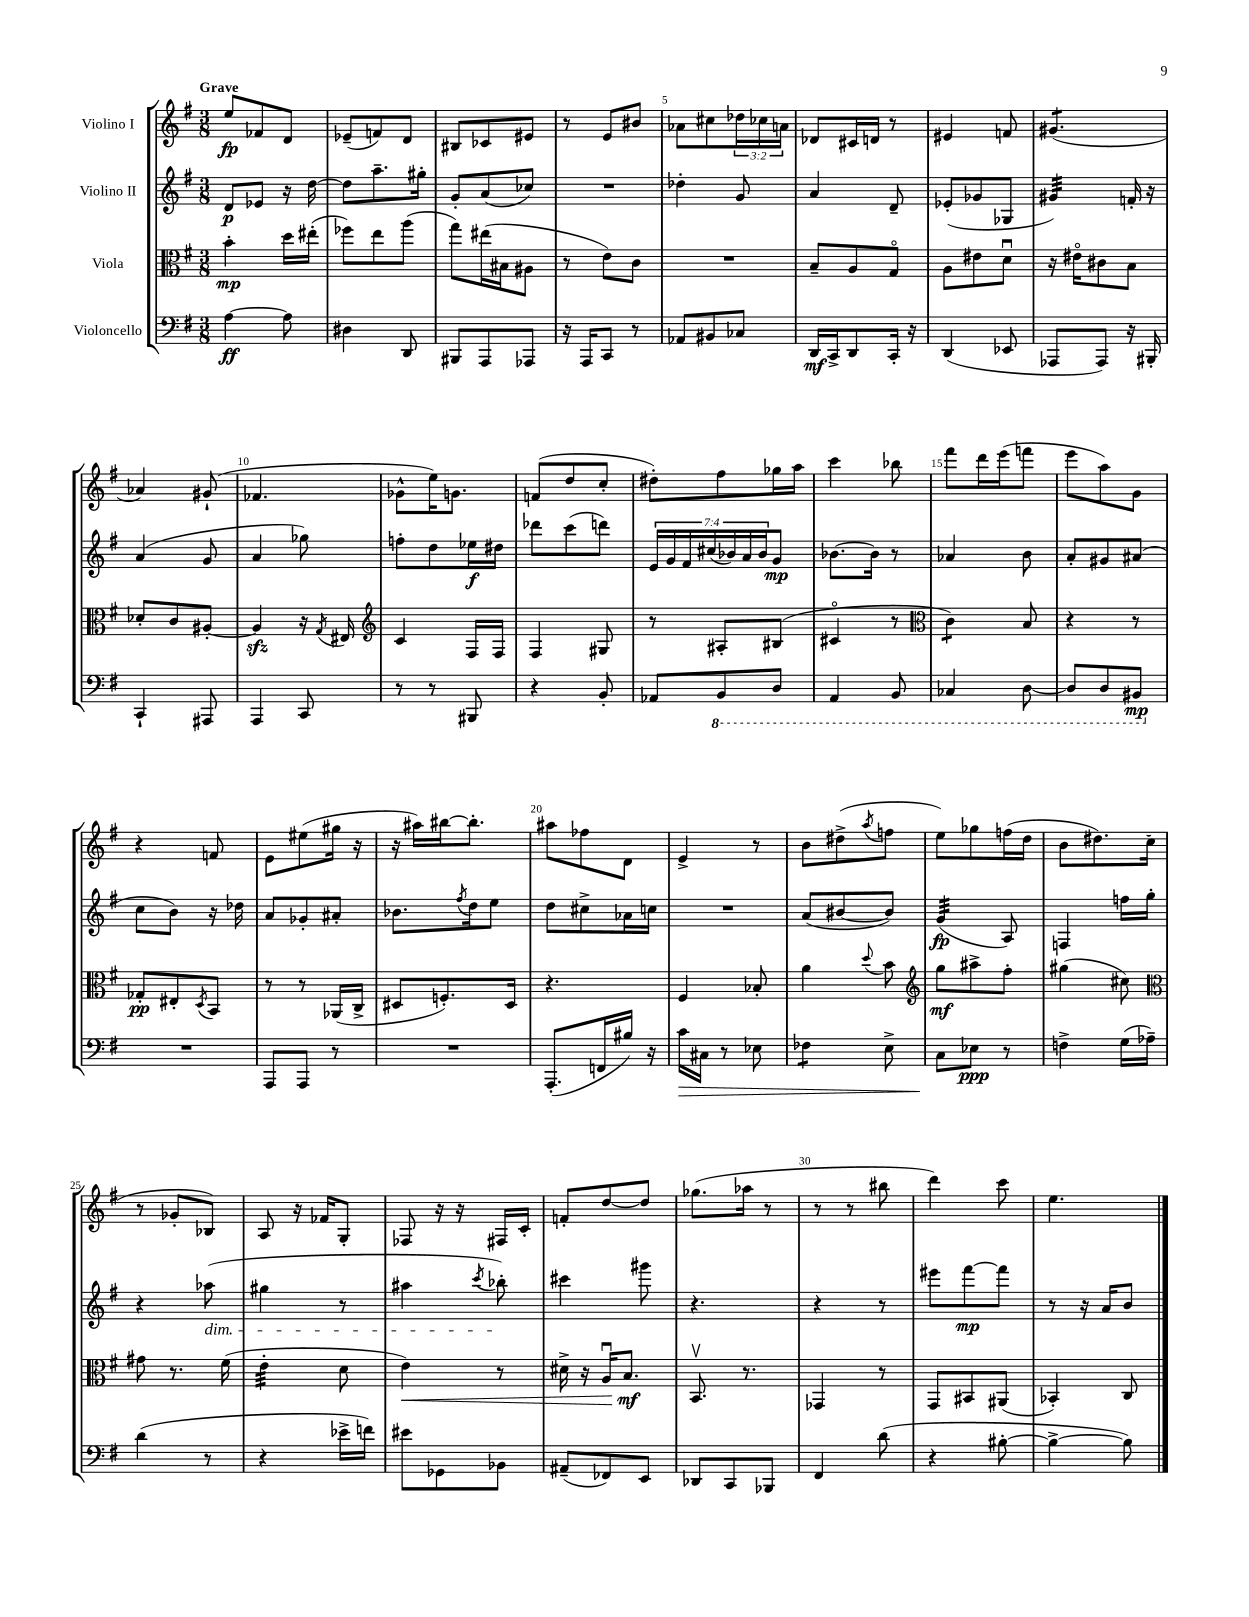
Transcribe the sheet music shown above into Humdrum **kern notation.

**kern	**kern	**kern	**kern
*staff4	*staff3	*staff2	*staff1
*clefF4	*clefC3	*clefG2	*clefG2
*k[f#]	*k[f#]	*k[f#]	*k[f#]
*M3/8	*M3/8	*M3/8	*M3/8
[4A	4b'	8d	8ee
.	.	8e-	8f-
8A]	16dd	16r	8d
.	(16ee#'	[16dd	.
=	=	=	=
4D#	8ff-)	8dd]	(8e-~
.	8ee	8.aa~	8f)
8DD	(8aa	.	8d
.	.	16gg#'	.
=	=	=	=
8BBB#	8gg)	8g'	8B#
8AAA	(16ee#	(8a	8c-
.	16B#	.	.
8AAA-	8A#	8cc-)	8e#
=	=	=	=
16r	8r	4.r	8r
16AAA	.	.	.
8CC	8e)	.	8e
8r	8c	.	8b#
=	=	=	=
8AA-	4.r	4dd-'	8a-
8BB#	.	.	8cc#
8C-	.	8g	24dd-
.	.	.	24cc-
.	.	.	24a
=	=	=	=
16DD	8B~	4a	8d-
16CC^	.	.	.
8DD	8A	.	16c#
.	.	.	16d
16CC'	8Go	8d~	8r
16r	.	.	.
=	=	=	=
(4DD	8A	(8e-'	4e#
.	8e#	8g-	.
8EE-	8du	8G-	8f
=	=	=	=
8AAA-	16r	4g#)	(4.g#
.	16e#o	.	.
8AAA-)	8c#	.	.
16r	8B	16f'	.
16BBB#'	.	16r	.
=	=	=	=
4CC`	8d-'	(4a	4a-)
.	8c	.	.
8AAA#	[8A#'	8g	(8g#`
=	=	=	=
4AAA	4A#]	4a	4.f-
8CC	16r	8gg-)	.
.	8qG	.	.
.	16E#	.	.
=	=	=	=
*	*clefG2	*	*
8r	4c	8ff'	8g-^^
8r	.	8dd	16ee)
.	.	.	8.g
8BBB#	16F#	16ee-	.
.	16F#	16dd#	.
=	=	=	=
4r	4F#	8ddd-	(8f
.	.	(8ccc	8dd
8BB'	8G#	8ddd)	8cc'
=	=	=	=
8AA-	8r	28e	8dd#')
.	.	28g	.
.	.	28f#	.
.	.	(28cc#	.
8BBB	8A#'	.	8ff#
.	.	28b-)	.
.	.	28a	.
.	.	28b-	.
8DD	(8B#	8g	16gg-
.	.	.	16aa
=	=	=	=
4AAA	4c#o	[8.b-	4ccc
.	.	16b-]	.
8BBB	8r	8r	8bb-
=	=	=	=
*	*clefC3	*	*
4CC-	4c)	4a-	8fff#
.	.	.	16ddd
.	.	.	(16eee
[8DD	8B	8b	8fff
=	=	=	=
8DD]	4r	8a'	8eee
8DD	.	8g#	8aa)
8BBB#	8r	(8a#	8g
=	=	=	=
4.r	8G-'	8cc	4r
.	8E#'	8b)	.
.	8qD	.	.
.	8BB	16r	8f
.	.	16dd-	.
=	=	=	=
8AAA	8r	8a	8e
8AAA	8r	8g-'	(8ee#
8r	(16AA-	8a#'	16gg#
.	16C^	.	16r
=	=	=	=
4.r	8D#	8.b-	16r
.	.	.	16aa#)
.	8.F')	.	[16bb#
.	.	8qff#	.
.	.	16dd	8.bb#']
.	.	8ee	.
.	16D#	.	.
=	=	=	=
(8.AAA'	4.r	8dd	8aa#
.	.	8cc#^	8ff-
16FF	.	.	.
16B#)	.	16a-	8d
16r	.	16cc	.
=	=	=	=
16c	4F#	4.r	4e^
16C#	.	.	.
8r	.	.	.
8E-	8B-'	.	8r
=	=	=	=
4F-	4a	(8a	8b
.	.	[8b#	(8dd#^
.	8qqdd	.	8qaa
8E^	8b	8b#])	8ff
=	=	=	=
*	*clefG2	*	*
8C	8gg	(4g	8ee)
8E-	8aa#^	.	8gg-
8r	8ff#'	8A)	(16ff
.	.	.	16dd
=	=	=	=
4F^	(4gg#	4F	8b
.	.	.	8.dd#)
(16G	8cc#)	16ff	.
16A-~)	.	16gg'	(16cc
=	=	=	=
*	*clefC3	*	*
(4d	8g#	4r	8r
.	8.r	.	8g-'
8r	.	(8aa-	8B-)
.	(16f#	.	.
=	=	=	=
4r	4e'	4gg#	8A
.	.	.	16r
.	.	.	16f-
16e-^	8d	8r	8G'
16f)	.	.	.
=	=	=	=
8e#	4e)	4aa#	8F-
8GG-	.	.	16r
.	.	.	16r
.	.	8qccc	.
8BB-	8r	8bb-')	16F#
.	.	.	16c'
=	=	=	=
(8AA#~	16d#^	4ccc#	8f'
.	16r	.	.
8FF-)	16Au	.	[8dd
.	8.B	.	.
8EE	.	8ggg#	8dd]
=	=	=	=
8DD-	8.BBv	4.r	(8.gg-
8CC	.	.	.
.	8.r	.	16aa-
8BBB-	.	.	8r
=	=	=	=
4FF#	4GG-	4r	8r
.	.	.	8r
(8d	8r	8r	8bb#
=	=	=	=
4r	8GG	8eee#	4ddd)
.	8BB#	[8fff#	.
[8B#'	(8AA#	8fff#]	8ccc
=	=	=	=
4B#^_	4BB-')	8r	4.ee
.	.	16r	.
.	.	16a	.
8B#])	8C	8b	.
==	==	==	==
*-	*-	*-	*-
